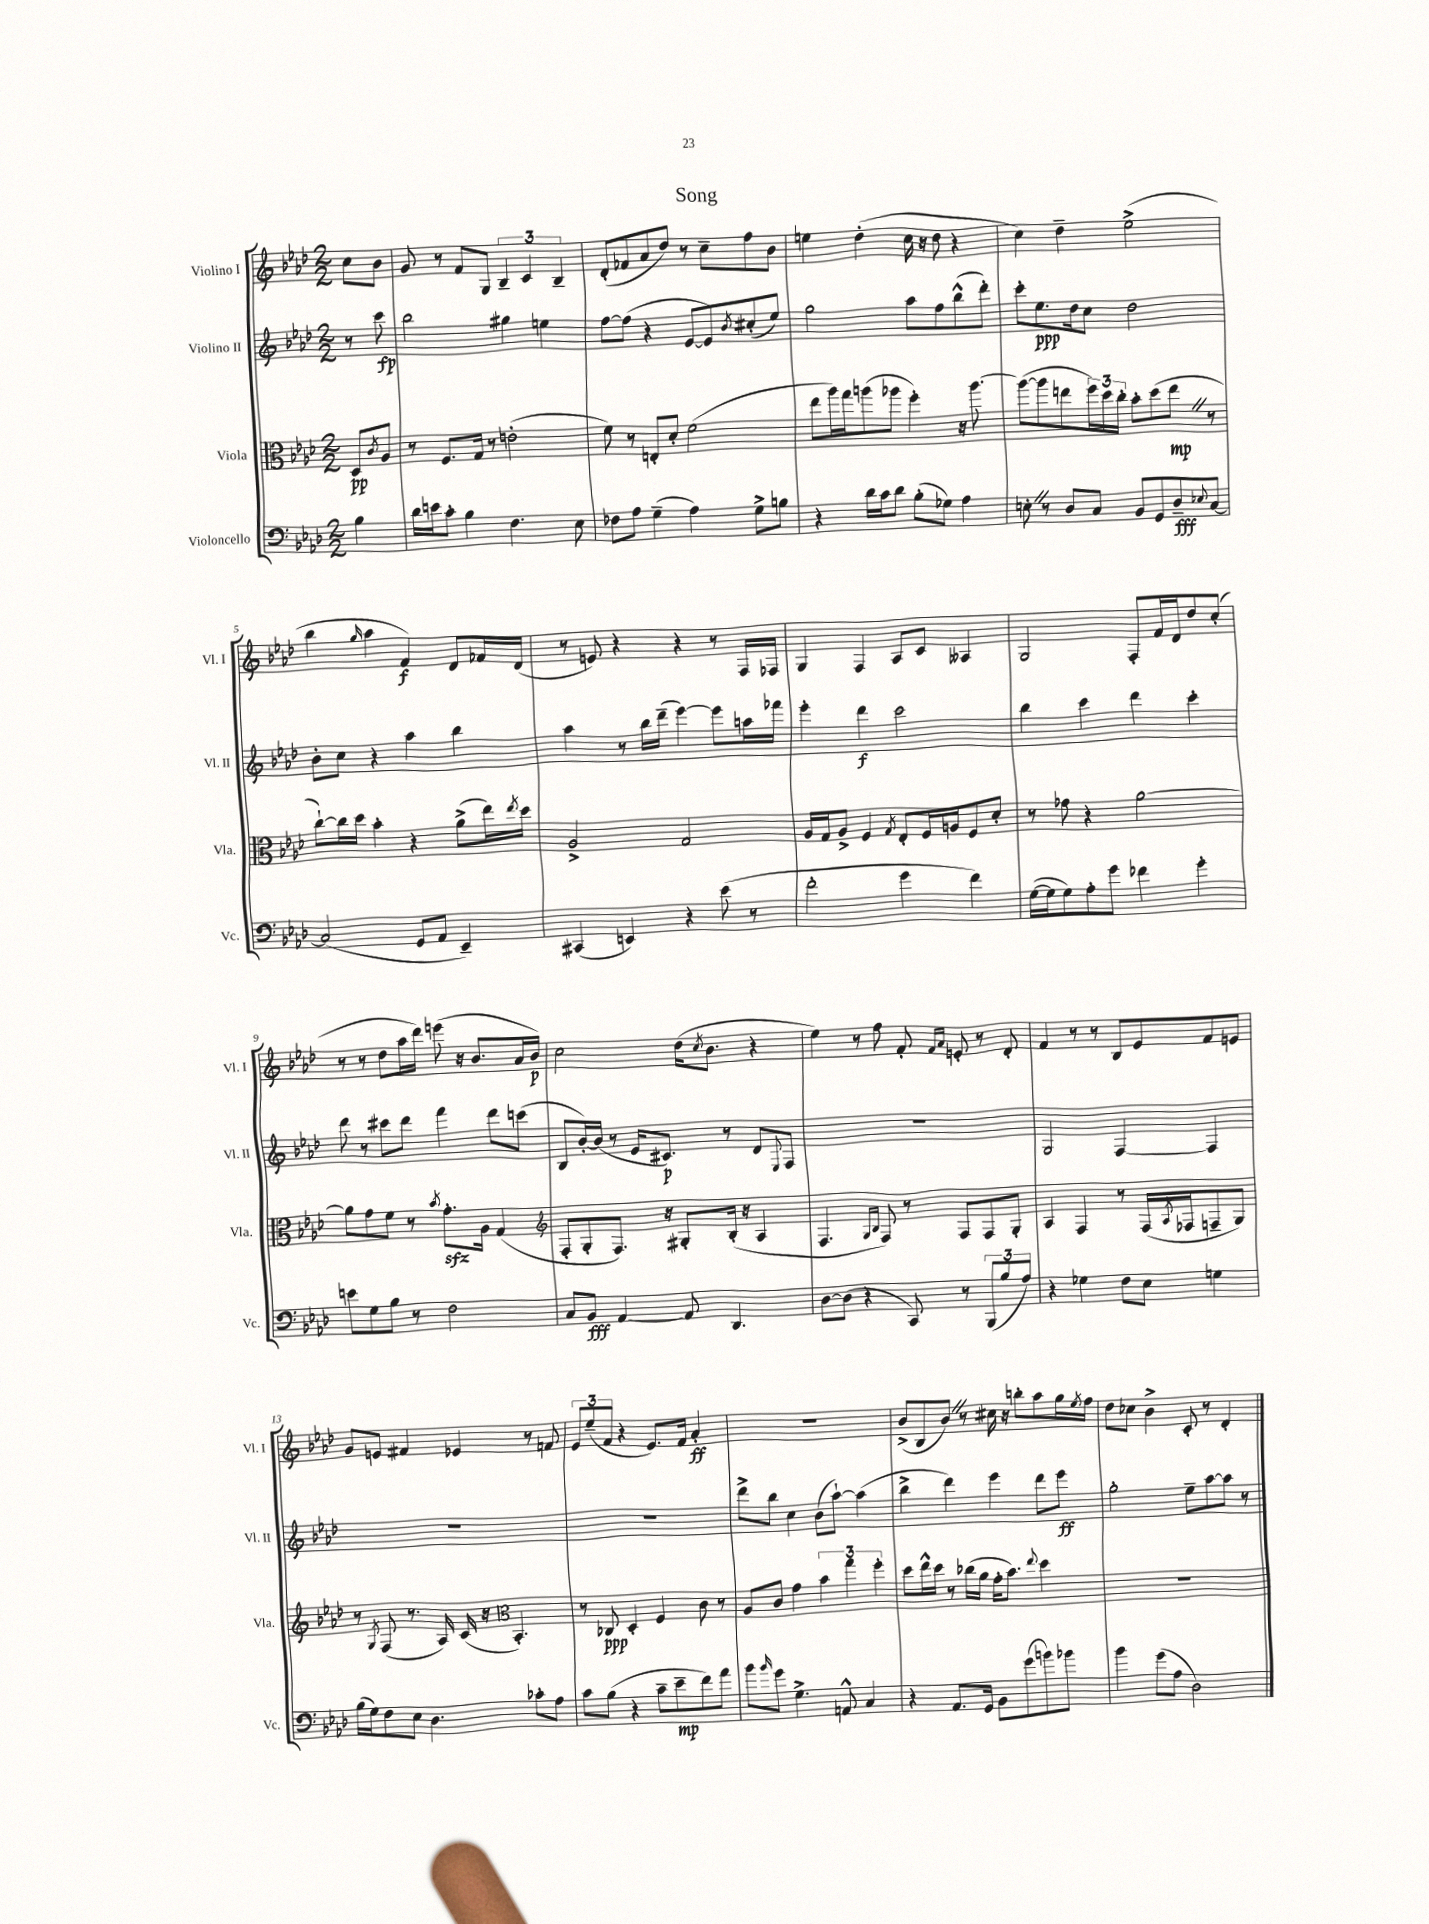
\header { title = "Song" }
<<
\new StaffGroup <<
\new Staff = "s0" \with { instrumentName = "Violino I" shortInstrumentName = "Vl. I" } {
    \clef treble \key aes \major \numericTimeSignature \time 2/2 \partial 4
    c''8 bes'8 |
    g'8 r8 f'8 g8 \tuplet 3/2 { bes4-- c'4 bes4-- } |
    des'8-.( fes'8 aes'8 des''8) r8 c''8-- f''8 bes'8 |
    e''4 des''4-.( c''16 r16 des''8 r4 |
    c''4) des''4-- ees''2->( |
    bes''4 \grace { g''16 } aes''4 f'4\f) des'8 fes'16 des'16( |
    r8 e'8) r4 r4 r8 f16 fes16 |
    g4 f4 aes8 c'8 aeses4 |
    g2 f8-. f'16 des'16 des''8 c''8-.( |
    r8 r8 des''8 aes''16 des'''16) e'''8( r16 bes'8. aes'16 bes'16\p) |
    c''2 des''16( \acciaccatura { c''8 } bes'8. r4 |
    ees''4) r8 f''8 f'8-. \grace { f'16 aes'16 } e'8-. r8 des'8-. |
    f'4 r8 r8 bes8 ees'8 f'8 e'8 |
    g'8 e'8 fis'4 ees'4 r8 f'8 |
    \tuplet 3/2 { ees'8 ees''8--( f'8 } r4 ees'8.) f'16 aes'4-.\ff |
    R1 |
    bes'8->( bes8 bes'8) \once \override BreathingSign.text = \markup { \musicglyph "scripts.caesura.straight" } \breathe r8 cis''16 r16 b''8-. aes''8 g''16 \acciaccatura { ees''8 } f''16 |
    des''8 ces''8 bes'4-> c'8-. r8 des'4-. \bar "|." |
}
\new Staff = "s1" \with { instrumentName = "Violino II" shortInstrumentName = "Vl. II" } {
    \clef treble \key aes \major \numericTimeSignature \time 2/2 \partial 4
    r8 c'''8\fp |
    bes''2 gis''4 e''4 |
    f''8~ f''8( r4 ees'8~ ees'8) \acciaccatura { bes'8 } cis''8-.( ees''8) |
    g''2 aes''8 f''8 bes''8-^( des'''8-.) |
    c'''8-. ees''8.\ppp des''16 c''8 des''2 |
    bes'8-. c''8 r4 aes''4 bes''4 |
    aes''4 r8 bes''16 des'''16--( ees'''4~) ees'''8 a''16 fes'''16 |
    ees'''4-. des'''4\f c'''2 |
    bes''4 c'''4 des'''4 c'''4-. |
    des'''8 r8 cis'''8 des'''8 f'''4 des'''8 c'''8( |
    bes8 bes'16~-.) bes'16( r8 ees'16 cis'8.\p) r8 des'8 \appoggiatura { ees8 } f8 |
    R1 |
    g2 f4~ f4 |
    R1 |
    R1 |
    des'''8-> bes''8 c''4 bes'8( aes''8~-!) aes''4( |
    bes''4-> des'''4) ees'''4 des'''8 ees'''8\ff |
    g''2-. ees''8-- aes''8~ aes''8 r8 \bar "|." |
}
\new Staff = "s2" \with { instrumentName = "Viola" shortInstrumentName = "Vla." } {
    \clef alto \key aes \major \numericTimeSignature \time 2/2 \partial 4
    des8\pp \acciaccatura { c'8 } aes8 |
    r8 f8. g16 r8 e'2-.( |
    f'8) r8 e8-. des'8-. f'2( |
    ees''8 aes''16) g''16 a''8( aes''8 f''4-.) r16 aes''8.~ |
    aes''8~( aes''8 e''8 \tuplet 3/2 { f''16) des''16 c''16-. } bes'8-. des''8( e''8\mp \once \override BreathingSign.text = \markup { \musicglyph "scripts.caesura.straight" } \breathe r8 |
    c''8~-!) c''16 des''16 bes'4-. r4 aes'8->( ees''16) \acciaccatura { ees''8 } des''16 |
    aes2-> g2 |
    aes16 g16 aes8-> f4 \acciaccatura { g8 } ees8-. f16 a16 f8 des'8-. |
    r8 ges'8 r4 aes'2~ |
    aes'8 g'8 f'8 r8 \acciaccatura { bes'8 } g'8.-.\sfz aes16 g4( |
    \clef treble f8-. g8-. f8.) r16 gis8-. bes16-.( r16 aes4 |
    f4. \grace { g16 bes16 } f8) r8 f8 f8 g8-. |
    aes4 f4 r8 f16( \acciaccatura { aes8 } fes16 f8-- g8) |
    r8 \acciaccatura { g8 } f8( r8. aes16) c'16( r16 \clef alto bes,4.-.) |
    r8 ces8\ppp des4-. f4 c'8 r8 |
    aes8 c'8 g'4 \tuplet 3/2 { bes'4 g''4 f''4-. } |
    des''8 ees''16-^ des''16 r8 ces''16( aes'16 g'16-. bes'8.) \appoggiatura { ees''8 } des''4 |
    R1 \bar "|." |
}
\new Staff = "s3" \with { instrumentName = "Violoncello" shortInstrumentName = "Vc." } {
    \clef bass \key aes \major \numericTimeSignature \time 2/2 \partial 4
    bes4 |
    des'16 e'16 c'8-. bes4 f4. ees8 |
    fes8 aes8 g4--( aes4) g8-> b8 |
    r4 des'16 c'16 des'8 bes8-.( ges8) aes4 |
    e8-. \once \override BreathingSign.text = \markup { \musicglyph "scripts.caesura.straight" } \breathe r8 des8 c8 bes,8 g,8 des8--\fff \appoggiatura { ees8 } c8~ |
    c2( g,8 aes,8 ees,4--) |
    cis,4( e,4) r4 ees'8( r8 |
    f'2-. g'4 f'4) |
    g16~( g16 g8) aes8-. g'8 fes'4 g'4-. |
    e'8 g8 bes8 r8 f2 |
    c8 bes,8\fff aes,4~ aes,8 des,4. |
    des8~ des8( r4 c,8) r8 \tuplet 3/2 { bes,,8( bes8 aes8) } |
    r4 ges4 f8 ees8 g4 |
    bes16( g16) f8 ees8 des4. ces'8-. aes8 |
    c'8 bes8( r4 c'8-- ees'8--\mp f'8) aes'8 |
    bes'8 \grace { bes'16 } g'8 g4.-> a,8-^ c4 |
    r4 aes,8. g,16 bes,8 g'8( b'8) bes'8 |
    bes'4 g'8( aes8 des2) \bar "|." |
}
>>
>>
